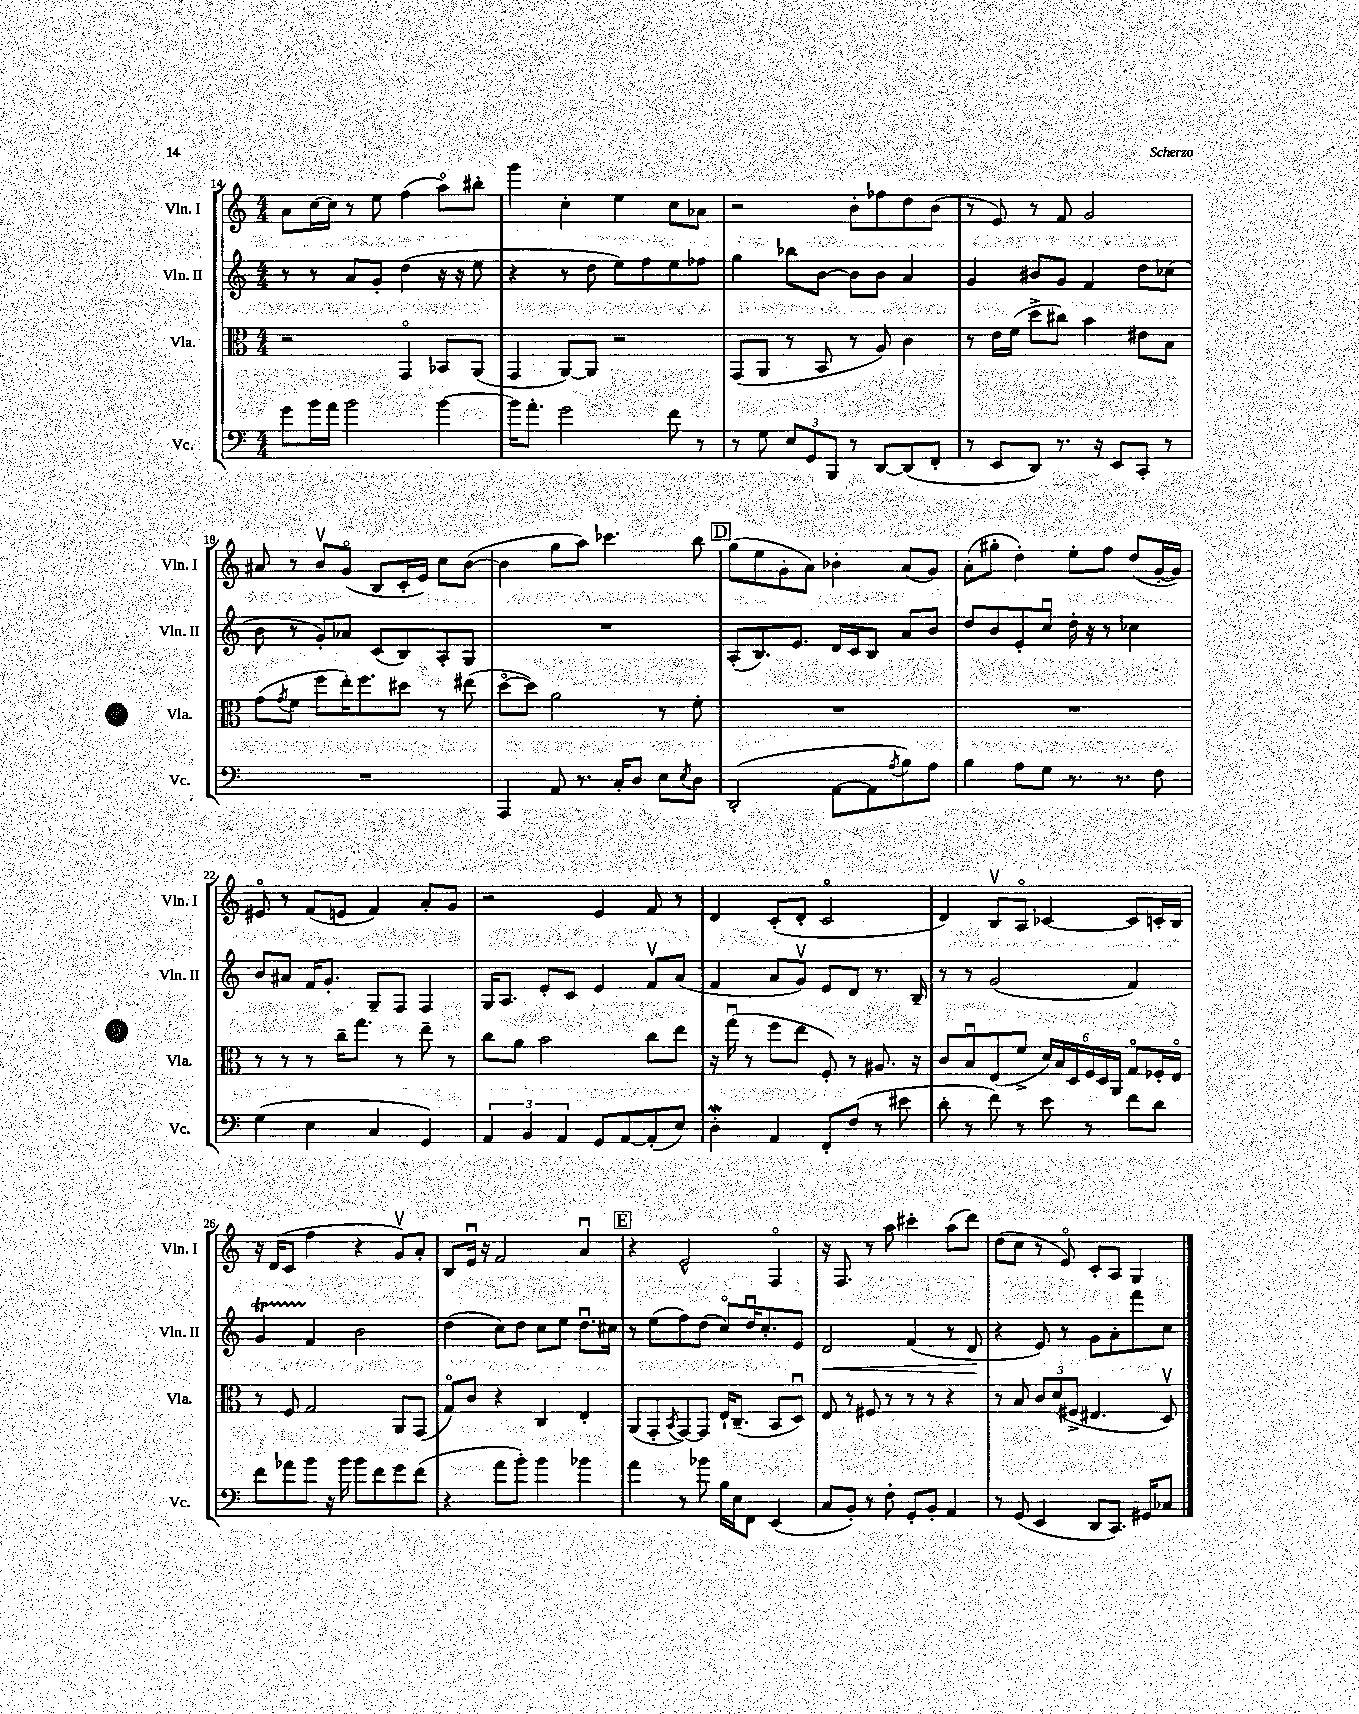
<<
\new StaffGroup <<
\new Staff = "s0" \with { instrumentName = "Vln. I" shortInstrumentName = "Vln. I" } {
    \clef treble \key c \major \numericTimeSignature \time 4/4
    a'8 c''16~ c''16 r8 e''8 f''4( a''8\flageolet) bis''8-. |
    g'''4 c''4-. e''4 c''8 aes'8 |
    r2 b'8-. fes''8 d''8 b'8( |
    r8 e'8) r8 f'8 g'2 |
    ais'8 r8 b'8\upbow g'8\flageolet( b8 c'16-. e'16) c''8 b'8~( |
    b'4 g''8 a''8) ces'''4. b''8 |
    \mark \markup { \box "D" } g''8( e''8 g'8-. a'8) bes'4-. a'8( g'8) |
    a'8-.( gis''8-. d''4-.) e''8-. f''8 d''8( g'16~-. g'16) |
    eis'8\flageolet r8 f'8( e'8 f'4) a'8-. g'8 |
    r2 e'4 f'8 r8 |
    d'4 c'8-.( d'8-. c'2\flageolet |
    d'4) b8\upbow a8\flageolet ces'4~ ces'8 c'16-. b16 |
    r16 d'16( c'8 f''4 r4 g'8\upbow) a'8-. |
    b8 e'16\downbow r16 f'2 a'4\downbow |
    \mark \markup { \box "E" } r4 e'2-^ f4\flageolet |
    r16 f8. r8 a''8 cis'''4-. a''8( d'''8) |
    d''8( c''8 r8 e'8\flageolet) c'8-. a8 g4 \bar "|." |
}
\new Staff = "s1" \with { instrumentName = "Vln. II" shortInstrumentName = "Vln. II" } {
    \clef treble \key c \major \numericTimeSignature \time 4/4
    r8 r8 a'8 g'8-. d''4( r16 r16 e''8 |
    r4 r8 d''8 e''8) f''8 e''8 fes''8 |
    g''4 bes''8 b'8~ b'8 b'8 a'4 |
    g'4 bis'8 g'8 f'4 d''8 ces''8( |
    b'8 r8 g'8-.) aes'8 c'8( b8) a8-. g8 |
    R1 |
    \mark \markup { \box "D" } a8-.( b8.) e'8. d'16 c'16 b8 a'8 b'8 |
    d''8 b'8 e'8-. c''8\downbow d''16-. r16 r8 ces''4 |
    b'8 ais'8 f'16 g'8.-. g8-- f8 f4 |
    g16 a8. e'8-. c'8 e'4 f'8\upbow a'8( |
    f'4 a'8 g'8\upbow) e'8 d'8 r8. b16-- |
    r8 r8 g'2( f'4) |
    g'4\startTrillSpan f'4\stopTrillSpan b'2 |
    d''4( c''8) d''8 c''8 e''8 d''8.\downbow cis''16 |
    \mark \markup { \box "E" } r8 e''8( f''8) d''8( c''8\flageolet) d''16\downbow c''8.-. e'8 |
    d'2\< f'4( r8 d'8\! |
    r4 e'8) r8 g'8 a'8-. f'''8 c''8 \bar "|." |
}
\new Staff = "s2" \with { instrumentName = "Vla." shortInstrumentName = "Vla." } {
    \clef alto \key c \major \numericTimeSignature \time 4/4
    r2 g,4\flageolet bes,8 a,8( |
    g,4 a,8~) a,8 r2 |
    g,8( a,8 r8 b,8 r8 a8) c'4 |
    r8 e'16 f'16( d''8-> cis''8) b'4 eis'8 b8 |
    g'8( \acciaccatura { g'8 } f'8 f''8 e''16-.) f''8. dis''8 r8 eis''8( |
    d''8~\flageolet d''8) a'2 r8 f'8-. |
    \mark \markup { \box "D" } R1 |
    R1 |
    r8 r8 r8 c''16-- g''8. r8 e''8-- r8 |
    c''8 a'8 b'2 c''8 e''8 |
    r16 g''16\downbow( r8 f''8 e''8 f8-.) r8 ais8. r16 |
    c'8 b8\downbow e8( f'8-> \tuplet 6/4 { d'16) b16 d16 f16 d16 a,16 } g8\flageolet fes16-. e16\flageolet |
    r8 f8 g2 a,8 g,8( |
    g8\flageolet) c'8 r4 c4 e4-. |
    \mark \markup { \box "E" } a,8( g,8-. \acciaccatura { b,8 } g,8~) g,8 e16-! c8.--( b,8 d8\downbow) |
    e8 r8 fis8 r8 r8 r8 r4 |
    r8 b8 \tuplet 3/2 { c'8 d'8( fis8-> } eis4. d8\upbow) \bar "|." |
}
\new Staff = "s3" \with { instrumentName = "Vc." shortInstrumentName = "Vc." } {
    \clef bass \key c \major \numericTimeSignature \time 4/4
    g'8 b'16 a'16 b'2 b'4~ |
    b'16 a'8.-. g'2 f'8 r8 |
    r8 g8 \tuplet 3/2 { e8 g,8 b,,8 } r8 d,8~ d,8( f,8-. |
    r8 e,8 d,8) r8. r16 e,8 c,8-. r8 |
    R1 |
    a,,4 a,8 r8. c16-. d8 e8 \acciaccatura { e8 } d8 |
    \mark \markup { \box "D" } d,2-.( a,8~ a,8 \acciaccatura { a8 } b8) a8 |
    b4 a8 g8 r8. r8. f8 |
    g4( e4 c4 g,4) |
    \tuplet 3/2 { a,4 b,4 a,4 } g,8 a,8~ a,8-.( e8) |
    d4-.\mordent a,4 f,8-. f8( r8 eis'8 |
    d'8-. r8 f'8) r8 e'8 r8 f'8 d'8 |
    f'8 aes'8 b'8 r16 b'16 b'8 f'8 g'8 f'8( |
    r4 a'8 b'8-.) b'4 bes'4 |
    \mark \markup { \box "E" } a'4 r8 bes'8 b16 e16 f,8 e,4( |
    c8 b,8-.) r8 f8-. g,8-. b,8-. a,4 |
    r8 g,8( e,4 d,8 c,8.) gis,16 ces8 \bar "|." |
}
>>
>>
\layout { \context { \Score currentBarNumber = #14 } }
